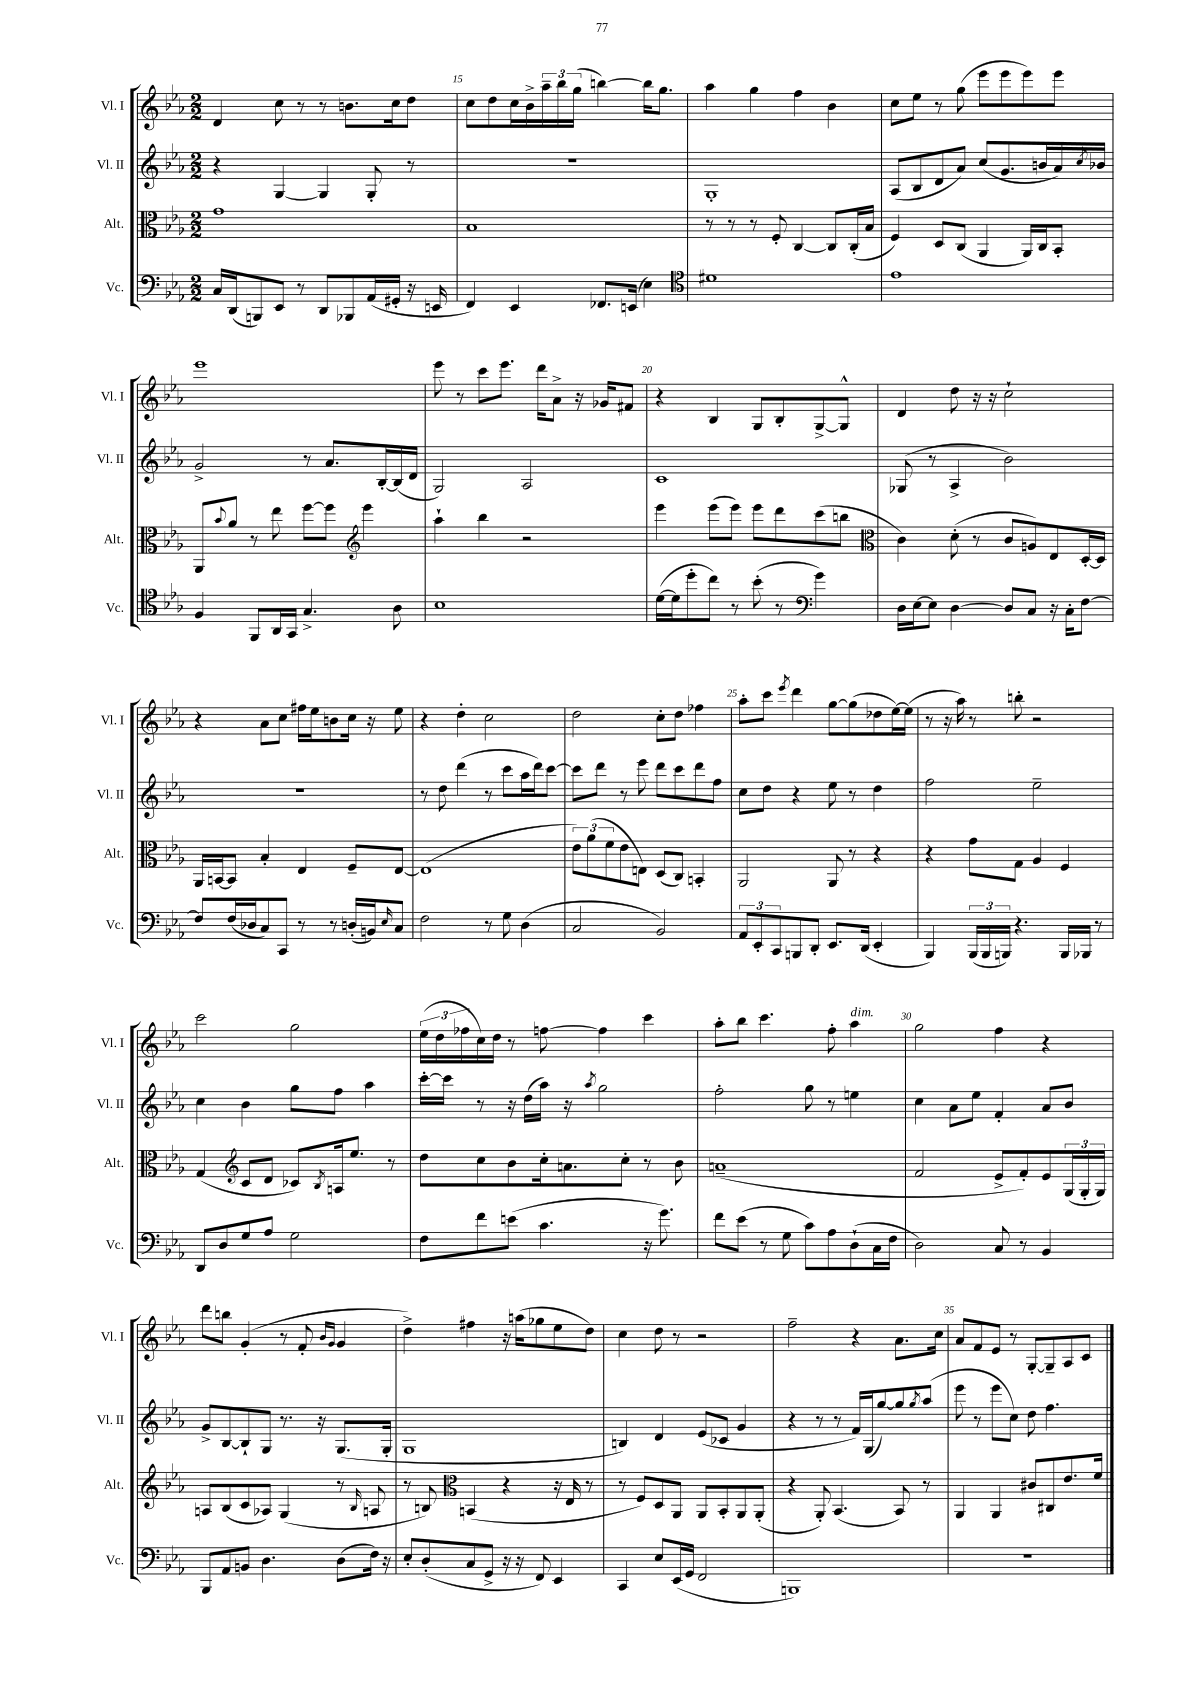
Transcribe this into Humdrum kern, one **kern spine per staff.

**kern	**kern	**kern	**kern
*staff4	*staff3	*staff2	*staff1
*clefF4	*clefC3	*clefG2	*clefG2
*k[b-e-a-]	*k[b-e-a-]	*k[b-e-a-]	*k[b-e-a-]
*M2/2	*M2/2	*M2/2	*M2/2
16C	1g	4r	4d
(16DD	.	.	.
8BBB)	.	.	.
8EE-	.	[4G	8cc
8r	.	.	8r
8DD	.	4G]	8r
8BBB-	.	.	8.b
(16AA-	.	8G'	.
16GG#'	.	.	16cc
16r	.	8r	8dd
16EE	.	.	.
=	=	=	=
4FF)	1B-	1r	8cc
.	.	.	8dd
4EE-	.	.	16cc
.	.	.	16b-^
.	.	.	24aa-~
.	.	.	24bb-
.	.	.	(24gg
8.FF-	.	.	[4bb)
(16EE	.	.	.
4E-)	.	.	16bb]
.	.	.	8.gg
=	=	=	=
*clefC4	*	*	*
1d#	8r	1G'	4aa-
.	8r	.	.
.	8r	.	4gg
.	8F'	.	.
.	[4C	.	4ff
.	8C]	.	4b-
.	(16C'	.	.
.	16B-	.	.
=	=	=	=
1e-	4F)	(8A-	8cc
.	.	8B-	8ee-
.	8D	8d	8r
.	(8C	8a-)	(8gg
.	4AA-	(8cc	8eee-
.	.	8.g	8eee-
.	16AA-)	.	8eee-)
.	16C	16b	.
.	8BB-'	16a-)	8eee-
.	.	8qcc	.
.	.	16b-	.
=	=	=	=
4F	8AA-	2g^	1eee-
.	8qqb-	.	.
.	8a-	.	.
8FF	8r	.	.
16AA-	8ee-	.	.
16GG	.	.	.
4.G^	[8ff	8r	.
.	8ff]	8.a-	.
*	*clefG2	*	*
.	4eee-	.	.
.	.	[16B-'	.
8A-	.	(16B-]	.
.	.	16d	.
=	=	=	=
1B-	4aa-`	2G)	8eee-
.	.	.	8r
.	4bb-	.	8ccc
.	.	.	8.eee-
.	2r	2A-	.
.	.	.	16ddd
.	.	.	8a-^
.	.	.	16r
.	.	.	16g-
.	.	.	8f#
=	=	=	=
([16d	4eee-	1c	4r
16d]	.	.	.
8dd'	.	.	.
8cc)	(8eee-	.	4B-
8r	8eee-)	.	.
(8b-'	8eee-	.	8G
8r	8ddd	.	8B-'
*clefF4	*	*	*
4g)	(8ccc	.	[8G^
.	8bb	.	8G^^]
=	=	=	=
*	*clefC3	*	*
16D	4c)	(8G-	4d
[16E-	.	.	.
8E-]	.	8r	.
[4D	(8d'	4A-^	8dd
.	8r	.	16r
.	.	.	16r
8D]	8c	2b-)	2cc`
8C	8A)	.	.
16r	8E-	.	.
16C'	.	.	.
[8F	[16D'	.	.
.	16D]	.	.
=	=	=	=
8F]	16AA-	1r	4r
.	[16BB	.	.
(16F	8BB]	.	.
16D-	.	.	.
8C)	4B-'	.	8a-
8CC	.	.	8cc
8r	4E-	.	16ff#
.	.	.	16ee-
8r	.	.	8b
(16D'	8F~	.	16cc
16BB)	.	.	16r
16qqE-	.	.	.
8C	[8E-	.	8ee-
=	=	=	=
2F	(1E-]	8r	4r
.	.	8dd	.
.	.	(4ddd	4dd'
8r	.	8r	2cc
8G	.	8ccc	.
(4D	.	16aa-	.
.	.	16ddd)	.
.	.	[8ccc	.
=	=	=	=
2C	12e-)	8ccc]	2dd
.	(12a-	.	.
.	.	8ddd	.
.	12f	.	.
.	8e-	8r	.
.	8E)	8eee-	.
2BB-)	(8D	8ddd	8cc'
.	8C)	8ccc	8dd
.	4BB'	8ddd	4ff-
.	.	8ff	.
=	=	=	=
12AA-	2AA-	8cc	8aa-'
12EE-'	.	.	.
.	.	8dd	8ccc
12CC	.	.	.
.	.	.	8qeee-
8BBB	.	4r	4ddd
8DD'	.	.	.
8.EE-	8AA-	8ee-	[8gg
.	8r	8r	(8gg]
(16DD	.	.	.
4EE-'	4r	4dd	8dd-
.	.	.	[16ee-)
.	.	.	(16ee-]
=	=	=	=
4BBB-)	4r	2ff	8r
.	.	.	16r
.	.	.	16aa-)
(24BBB-	8g	.	8r
24BBB-	.	.	.
24BBB)	.	.	.
4.r	8G	.	8bb'
.	4A-	2ee-~	2r
16BBB	4F	.	.
16BBB-	.	.	.
8r	.	.	.
=	=	=	=
8DD	(4G	4cc	2ccc
8D	.	.	.
*	*clefG2	*	*
8G	8c	4b-	.
8A-	8d	.	.
2G	8c-)	8gg	2gg
.	8qB-	.	.
.	16A	8ff	.
.	8.ee-	.	.
.	.	4aa-	.
.	8r	.	.
=	=	=	=
8F	8dd	[16ccc'	(24ee-
.	.	.	24dd
.	.	16ccc]	.
.	.	.	24ff-
8f	8cc	8r	16cc)
.	.	.	16dd
(8e	8b-	16r	8r
.	.	(16dd	.
4.c	16cc'	16aa-)	[8ff
.	8.a	16r	.
.	.	8qaa-	.
.	.	2gg	4ff]
.	8cc'	.	.
16r	8r	.	4ccc
8.g)	.	.	.
.	8b-	.	.
=	=	=	=
8f	(1a~	2ff'	8aa-'
(8e-	.	.	8bb-
8r	.	.	4.ccc
8G	.	.	.
8c)	.	8gg	.
8A-	.	8r	8ff'
(8D`	.	4ee	4aa-
16C	.	.	.
16F	.	.	.
=	=	=	=
2D)	2f	4cc	2gg
.	.	8a-	.
.	.	8ee-	.
8C	8e-^	4f'	4ff
8r	8f')	.	.
4BB-	8e-	8a-	4r
.	(24G	8b-	.
.	24G'	.	.
.	24G)	.	.
=	=	=	=
8BBB-	8A	8g^	8ddd
8AA-	(8B-	[8B-	8bb
8BB	8c	8B-`]	(4g'
4.D	8A-)	8G	.
.	(4G	8.r	8r
.	.	.	8f'
.	.	16r	.
.	.	.	16qqb-
.	.	.	16qqg
(8D	8r	(8.G	4g
.	16qqB-	.	.
16F)	8A	.	.
16r	.	16G'	.
=	=	=	=
8E-'	8r	1G	4dd^)
(8D'	8B)	.	.
*	*clefC3	*	*
8C	(4BB	.	4ff#
8GG^	.	.	.
16r	4r	.	16r
16r	.	.	(16aa
8FF)	.	.	8gg-
4EE-	16r	.	8ee-
.	16E-	.	.
.	8r	.	8dd)
=	=	=	=
4CC	8r	4B)	4cc
.	8F)	.	.
8E-	8D	4d	8dd
(16EE-	8AA-	.	8r
16GG	.	.	.
2FF	8AA-	(8e-	2r
.	8BB-'	8c-	.
.	8AA-	4g	.
.	(8AA-'	.	.
=	=	=	=
1BBB)	4r	4r	2ff~
.	8AA-')	8r	.
.	(4.BB-	8r	.
.	.	16f)	4r
.	.	(16G	.
.	.	[8gg)	.
.	8BB-)	8gg]	8.a-
.	.	8qgg	.
.	8r	(8aa-	.
.	.	.	16cc
=	=	=	=
1r	4AA-	8eee-	8a-
.	.	8r	8f
.	4AA-	8eee-	8e-
.	.	8cc)	8r
.	8c#	8dd	[8G'
.	8C#	4.ff	8G~]
.	8.e-	.	8A-
.	.	.	8c
.	16f	.	.
==	==	==	==
*-	*-	*-	*-
